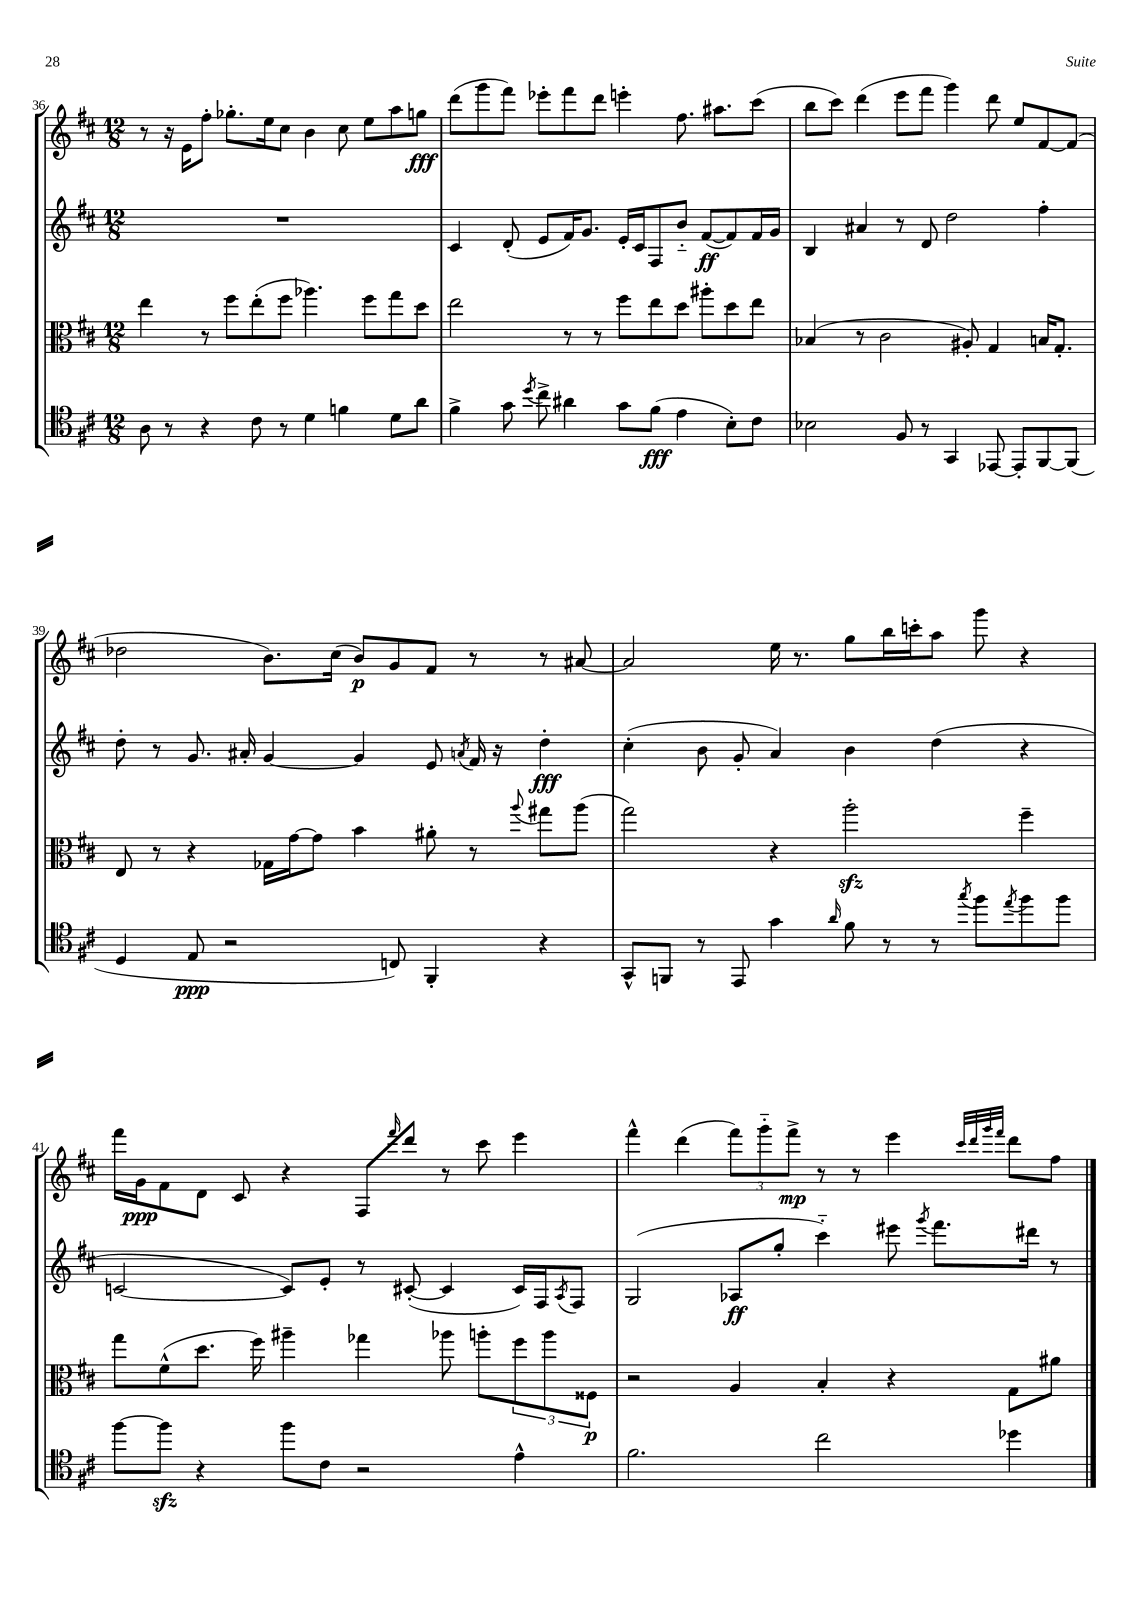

**kern	**dynam	**kern	**dynam	**kern	**dynam	**kern	**dynam
*part4	*part4	*part3	*part3	*part2	*part2	*part1	*part1
*staff4	*staff4	*staff3	*staff3	*staff2	*staff2	*staff1	*staff1
*clefC4	*	*clefC3	*	*clefG2	*	*clefG2	*
*k[f#c#]	*	*k[f#c#]	*	*k[f#c#]	*	*k[f#c#]	*
*M12/8	*	*M12/8	*	*M12/8	*	*M12/8	*
=36	=36	=36	=36	=36	=36	=36	=36
8A\	.	4ee\	.	1.r	.	8r	.
8r	.	.	.	.	.	16r	.
.	.	.	.	.	.	16e\KL	.
4r	.	8r	.	.	.	8ff#'\J	.
.	.	8ff#\L	.	.	.	8.gg-X'\L	.
8c#\	.	(8ee'\	.	.	.	.	.
.	.	.	.	.	.	16ee\k	.
8r	.	8ff#\J	.	.	.	8cc#\J	.
4d\	.	4.aa-X\)	.	.	.	4b\	.
4fn\	.	.	.	.	.	8cc#\	.
.	.	8ff#\L	.	.	.	8ee\L	.
8d\L	.	8gg\	.	.	.	8aa\	.
8a\J	.	8dd\J	.	.	.	8ggn\J	fff
=37	=37	=37	=37	=37	=37	=37	=37
4f#^\	.	2ee\	.	4c#/	.	(8ddd\L	.
.	.	.	.	.	.	8ggg\	.
8g\	.	.	.	(8d'/	.	8fff#\J)	.
8qdd/	.	.	.	.	.	.	.
8cc#^\	.	.	.	8e/L	.	8eee-X'\L	.
4a#X\	.	8r	.	16f#/K)	.	8fff#\	.
.	.	.	.	8.g/J	.	.	.
.	.	8r	.	.	.	8ddd\J	.
8g\L	.	8ff#\L	.	16e'/LL	.	4eeen'\	.
.	.	.	.	16c#/J	.	.	.
(8f#\J	fff	8ee\	.	8F#/	.	.	.
4e\	.	8dd\J	.	8b/J	.	8.ff#\	.
.	.	8aa#X'\L	.	([8f#/L	ff	.	.
.	.	.	.	.	.	8.aa#X\L	.
8B'\L)	.	8dd\	.	8f#/])	.	.	.
8c#\J	.	8ee\J	.	16f#/L	.	(8ccc#\J	.
.	.	.	.	16g/JJ	.	.	.
=38	=38	=38	=38	=38	=38	=38	=38
2B-X\	.	(4B-X/	.	4B/	.	8bb\L	.
.	.	.	.	.	.	8ccc#\J)	.
.	.	8r	.	4a#X/	.	(4ddd\	.
.	.	2c#\	.	.	.	.	.
8F#/	.	.	.	8r	.	8eee\L	.
8r	.	.	.	8d/	.	8fff#\J	.
4GG/	.	.	.	2dd\	.	4ggg\)	.
.	.	8A#X'/)	.	.	.	.	.
[8EE-X/	.	4G/	.	.	.	8ddd\	.
8EE-'/L]	.	.	.	.	.	8ee/L	.
[8FF#/	.	16Bn/KL	.	4ff#'\	.	[8f#/	.
.	.	8.G'/J	.	.	.	.	.
(8FF#/J]	.	.	.	.	.	(8f#/J]	.
!!LO:LB:g=z
=39	=39	=39	=39	=39	=39	=39	=39
4D/	.	8E/	.	8dd'\	.	2dd-X\	.
.	.	8r	.	8r	.	.	.
8E/	ppp	4r	.	8.g/	.	.	.
2r	.	.	.	.	.	.	.
.	.	.	.	16a#X'/	.	.	.
.	.	16G-X\LL	.	[4g/	.	8.b\L)	.
.	.	[16g\J	.	.	.	.	.
.	.	8g\J]	.	.	.	.	.
.	.	.	.	.	.	(16cc#\Jk	.
.	.	4b\	.	4g/]	.	8b/L)	p
8Cn/)	.	.	.	.	.	8g/	.
4FF#'/	.	8a#X'\	.	8e/	.	8f#/J	.
.	.	.	.	8qan/	.	.	.
.	.	8r	.	16f#/	.	8r	.
.	.	.	.	16r	.	.	.
.	.	8qqaa/	.	.	.	.	.
4r	.	8gg#X\L	.	4dd'\	fff	8r	.
.	.	(8aa\J	.	.	.	[8a#X/	.
=40	=40	=40	=40	=40	=40	=40	=40
8GG^^/L	.	2gg\)	.	(4cc#'\	.	2a#/]	.
8FFn/J	.	.	.	.	.	.	.
8r	.	.	.	8b\	.	.	.
8EE/	.	.	.	8g'/	.	.	.
4g\	.	4r	.	4a/)	.	16ee\	.
.	.	.	.	.	.	8.r	.
16qqa/	.	.	.	.	.	.	.
8f#\	.	2aazz'\	.	4b\	.	8gg\L	.
8r	.	.	.	.	.	16bb\L	.
.	.	.	.	.	.	16cccn'\J	.
8r	.	.	.	(4dd\	.	8aa\J	.
8qgg/	.	.	.	.	.	.	.
8ff#\L	.	.	.	.	.	8ggg\	.
8qee/	.	.	.	.	.	.	.
8ff#\	.	4ff#~\	.	4r	.	4r	.
8ff#\J	.	.	.	.	.	.	.
!!LO:LB:g=z
=41	=41	=41	=41	=41	=41	=41	=41
[8ff#\L	.	8gg\L	.	[2cn/	.	16fff#\LL	.
.	.	.	.	.	.	16g\J	ppp
8ff#zz\J]	.	(8f#^^\	.	.	.	8f#\	.
4r	.	8.dd\J	.	.	.	8d\J	.
.	.	.	.	.	.	8c#/	.
.	.	16ff#\)	.	.	.	.	.
8ff#\L	.	4aa#X~\	.	8c/L])	.	4r	.
8c#\J	.	.	.	8e'/J	.	.	.
2r	.	4gg-X\	.	8r	.	8F#/L	.
.	.	.	.	.	.	16qqfff#/	.
.	.	.	.	([8c#X'/	.	8ddd/J	.
.	.	8aa-X\	.	4c#/]	.	8r	.
.	.	8aan'\L	.	.	.	8ccc#\	.
4e^^\	.	12ff#\	.	16c#/LL)	.	4eee\	.
.	.	.	.	16F#/J	.	.	.
.	.	12aa\	.	.	.	.	.
.	.	.	.	8qA/	.	.	.
.	.	.	.	8F#/J	.	.	.
.	.	12F##X\J	p	.	.	.	.
=42	=42	=42	=42	=42	=42	=42	=42
2.f#\	.	2r	.	(2G/	.	4fff#^^\	.
.	.	.	.	.	.	(4ddd\	.
.	.	4A/	.	8A-X/L	ff	12fff#\L)	.
.	.	.	.	.	.	12ggg\	.
.	.	.	.	8gg'/J	.	.	.
.	.	.	.	.	.	12fff#^\J	mp
2cc#\	.	4B'/	.	4ccc#\)	.	8r	.
.	.	.	.	.	.	8r	.
.	.	4r	.	8eee#X\	.	4eee\	.
.	.	.	.	8qggg/	.	.	.
.	.	.	.	8.fff#\L	.	.	.
.	.	.	.	.	.	32qqccc#/LLL	.
.	.	.	.	.	.	32qqddd/	.
.	.	.	.	.	.	32qqggg/	.
.	.	.	.	.	.	32qqfff#/JJJ	.
4dd-X\	.	8G\L	.	.	.	8ddd\L	.
.	.	.	.	16ddd#X\Jk	.	.	.
.	.	8a#X\J	.	8r	.	8ff#\J	.
==	==	==	==	==	==	==	==
*-	*-	*-	*-	*-	*-	*-	*-
